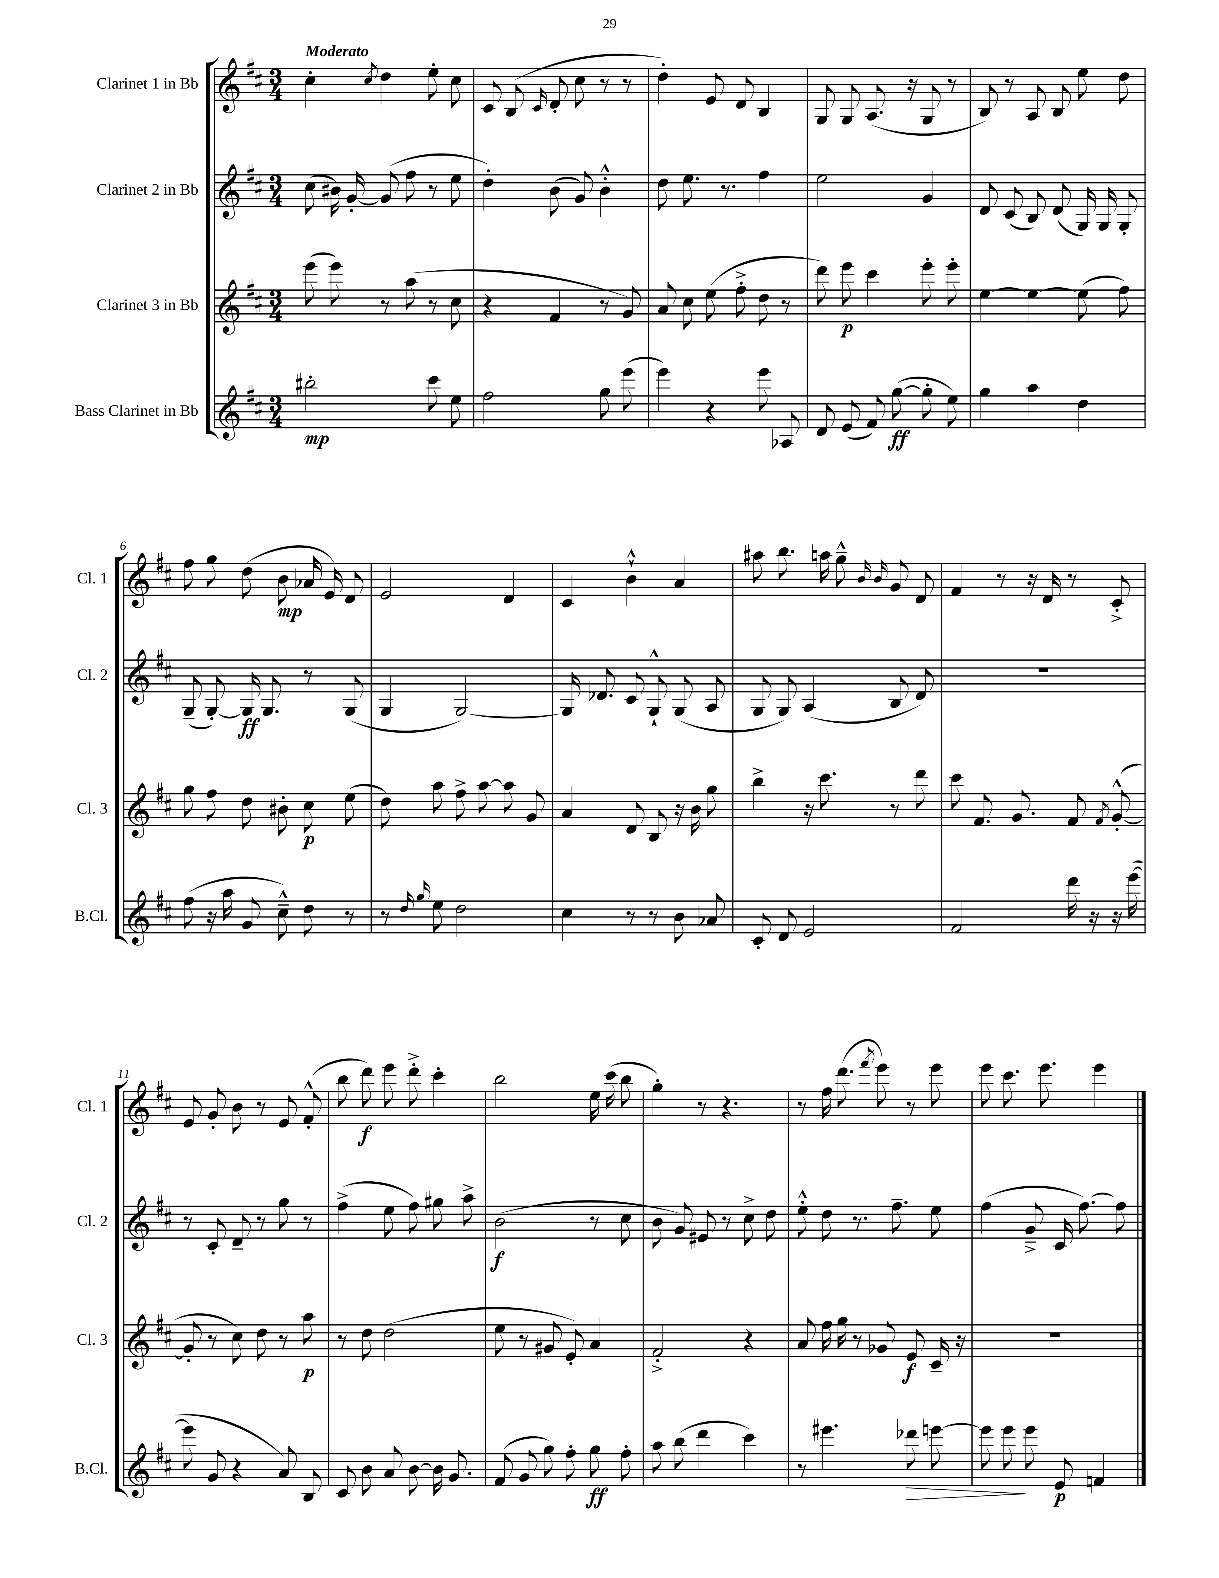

**kern	**kern	**kern	**kern
*staff4	*staff3	*staff2	*staff1
*clefG2	*clefG2	*clefG2	*clefG2
*k[f#c#]	*k[f#c#]	*k[f#c#]	*k[f#c#]
*M3/4	*M3/4	*M3/4	*M3/4
2bb#'	(8eee	(8cc#	4cc#'
.	8eee)	16b#)	.
.	.	[16g'	.
.	.	.	8qcc#
.	8r	(8g]	4dd
.	(8aa	8ff#	.
8ccc#	8r	8r	8ee'
8ee	8cc#	8ee	8cc#
=	=	=	=
2ff#	4r	4dd')	8c#
.	.	.	(8B
.	.	.	16qqc#
.	4f#	(8b	8d'
.	.	8g)	8cc#
8gg	8r	4b'^^	8r
(8eee	8g)	.	8r
=	=	=	=
4eee)	8a	8dd	4dd')
.	8cc#	8.ee	.
4r	(8ee	.	8e
.	.	8.r	.
.	8ff#'^	.	8d
8eee	8dd	4ff#	4B
8A-	8r	.	.
=	=	=	=
8d	8ddd)	2ee	8G
(8e	8eee	.	8G
8f#)	4ccc#	.	(8.A
([8gg	.	.	.
.	.	.	16r
8gg']	8eee'	4g	8G
8ee)	8eee'	.	8r
=	=	=	=
4gg	[4ee	8d	8B)
.	.	(8c#	8r
4aa	4ee_	8B)	8A
.	.	(8d	8B
4dd	(8ee]	16G)	8ee
.	.	16G	.
.	8ff#)	8G'	8dd
=	=	=	=
(8ff#	8gg	(8G~	8ff#
16r	8ff#	[8G')	8gg
16aa	.	.	.
8g	8dd	16G]	(8dd
.	.	8.G	.
8cc#~^^)	8b#'	.	8b
8dd	8cc#	8r	16a-
.	.	.	16e)
8r	(8ee	(8G	8d
=	=	=	=
8r	8dd)	4G	2e
16qqdd	.	.	.
16qqgg	.	.	.
8ee	8aa	.	.
2dd	8ff#^	[2G)	.
.	[8aa	.	.
.	8aa]	.	4d
.	8g	.	.
=	=	=	=
4cc#	4a	16G]	4c#
.	.	8.d-	.
8r	8d	8c#	4b`^^
8r	8B	8G`^^	.
8b	16r	(8G	4a
.	16b	.	.
8a-	8gg	8A	.
=	=	=	=
8c#'	4bb^	8G	8aa#
8d	.	8G)	8.bb
2e	16r	(4A	.
.	8.ccc#	.	16aa
.	.	.	8gg~^^
.	.	.	16qqb
.	.	.	16qqb
.	8r	8B	8g
.	8ddd	8d)	8d
=	=	=	=
2f#	8ccc#	2.r	4f#
.	8.f#	.	.
.	.	.	8r
.	8.g	.	.
.	.	.	16r
.	.	.	16d
16ddd	8f#	.	8r
16r	.	.	.
.	8qf#	.	.
16r	([8g'^^	.	8c#'^
([16eee	.	.	.
=	=	=	=
8eee]	8g']	8r	8e
8g	8r	8c#'	8g'
4r	8cc#)	8d~	8b
.	8dd	8r	8r
8a)	8r	8gg	8e
8B	8aa	8r	(8f#'^^
=	=	=	=
8c#	8r	(4ff#^	8bb
8b	8dd	.	8ddd)
8a	(2dd	8ee	8eee
[8b	.	8ff#)	8ddd'^
16b]	.	8gg#	4ccc#'
8.g	.	.	.
.	.	8aa^	.
=	=	=	=
(8f#	8ee	(2b	2bb
8g	8r	.	.
8gg)	8g#	.	.
8ff#'	8e')	.	.
8gg	4a	8r	16ee
.	.	.	(16ccc#
8ff#'	.	8cc#	8bb
=	=	=	=
8aa	2f#'^	8b	4gg')
(8bb	.	8g)	.
4ddd	.	8e#	8r
.	.	8r	4.r
4ccc#)	4r	8cc#^	.
.	.	8dd	.
=	=	=	=
8r	8a	8ee'^^	8r
4.eee#	16ff#	8dd	16ff#
.	16gg	.	(8.ddd
.	8r	8.r	.
.	.	.	8qfff#
.	8g-	.	8eee)
.	.	8.ff#~	.
8ddd-	8e	.	8r
[8eee	16c#~	8ee	8eee
.	16r	.	.
=	=	=	=
8eee]	2.r	(4ff#	8eee
8eee	.	.	8.ccc#
8eee	.	8g~^	.
.	.	.	8.eee
8e	.	16c#	.
.	.	[8.ff#)	.
4f	.	.	4eee
.	.	8ff#]	.
==	==	==	==
*-	*-	*-	*-
